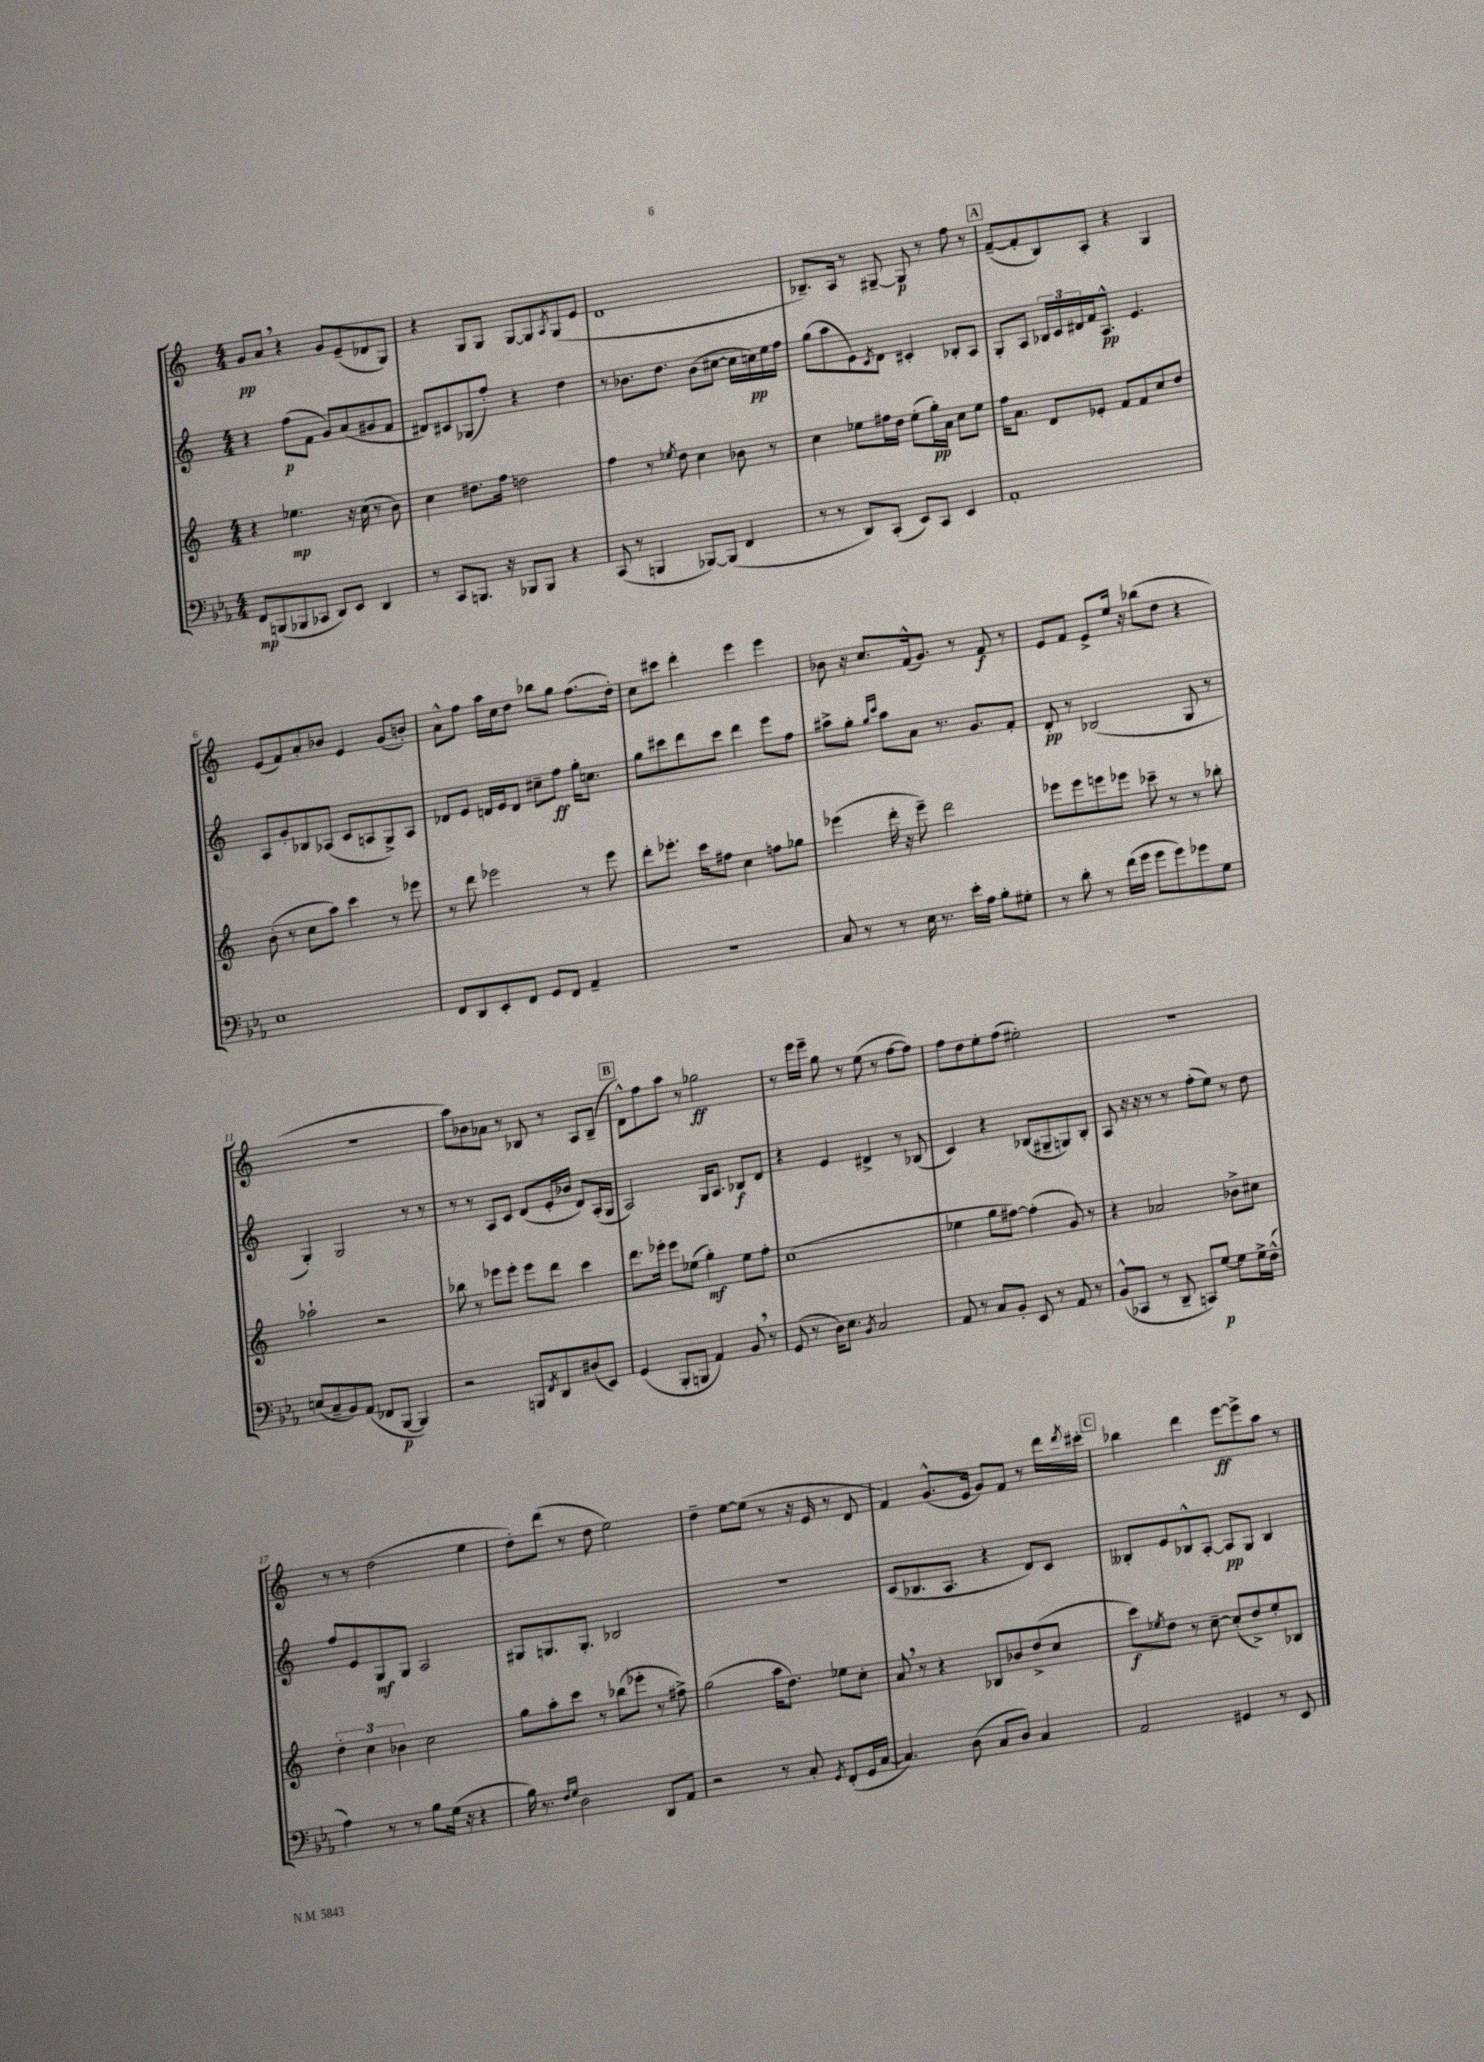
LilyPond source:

<<
\new StaffGroup <<
\new Staff = "s0" {
    \clef treble \key c \major \numericTimeSignature \time 4/4
    g'8\pp a'8 \breathe r4 g'8 e'8--( des'8 g8) |
    r4 g8 g8 g8~ g8 \acciaccatura { a8 } g8( e'8 |
    d'1 |
    bes8.--) a16 r8 gis8~-- gis8\p r8 f''8 r8 |
    \mark \markup { \box "A" } f'8~--( f'8-. b8) a8-. r4 g4 |
    e'8( f'8) a'8-. bes'8 e'4 g'8( b'8-.) |
    a'8-^ f''8 a''16 c''16 d''8 bes''8 g''8 f''8.( d''16-.) |
    c''8 cis'''8 d'''4-. e'''4 e'''4 |
    bes'8 r16 c''8. f'16-^( g'8.) r8 f'8\f r8 |
    e'8 f'8 e'8-> e''16 r16 bes''8( d''8 r4 |
    r1 |
    a''8) bes'8 aes'8 r8 bes8 r8 a8 bes8--( |
    \mark \markup { \box "B" } d'8-^) f''8 a''8 r8 ges''2\ff |
    r8 e'''16 e'''16-- g''8 r8 e''8( r8 f''8~ f''8) |
    f''8 d''8 e''8-. f''8( eis''2-.) |
    R1 |
    r8 r8 d''2( e''4 |
    d''8-.) d'''8( r8 d''8 e''2) |
    d''4-- e''8~ e''8( r8 r16 e'16 r8 d'8 |
    f'4) g'8.-^( e'16 g'8) f'8 r8 d'''16 \acciaccatura { d'''8 } cis'''16-. |
    \mark \markup { \box "C" } bes''4 d'''4 e'''8~\ff e'''8-> a''8 r8 \bar "|." |
}
\new Staff = "s1" {
    \clef treble \key c \major \numericTimeSignature \time 4/4
    r4 f''8\p( f'8 g'8) a'8( gis'8 f'8 |
    dis'8) cis'8 ges8( f''8-.) r4 d''4 |
    r8 bes'8. d''8. bes'8( cis''8~ cis''16 c''16\pp) e''16 f''16 |
    g''8( a''8 e'8) \acciaccatura { c'8 } d'8 cis'4-. bes8-. a8 |
    \mark \markup { \box "A" } g8-. a8 \tuplet 3/2 { bes16 c'16 dis'16 } f'16 a8.-^\pp e'4. |
    a8 g'8-. bes8 aes8( c'8 a8 g8->) a8 |
    des'8 e'8 d'16 e'16 d'8 cis''8-- f''8\ff g''16-. c''8. |
    g''8 cis'''8 d'''8 cis'''8 d'''4 e'''8 f''8 |
    ais''8-> g''8-. \grace { g''16 c'''16 } ais''8 a'8 r8. g'8. f'8-. |
    d'8-.\pp r8 bes2( g8 r8 |
    g4-.) g2 r8 r8 |
    r8 r8 a8 c'8 d'8( e'16-. bes'16 d'8) a16-.( g16 |
    \mark \markup { \box "B" } a2) g16 a8. bes8\f d'8 |
    r4 e'4 dis'4-> r8 bes8( |
    c'4) r4 bes8( gis8-- g8) bes8-. |
    a8 r16 r16 r8 r8 f''8-.( e''8) r8 d''8 |
    f''8 e'8 g8\mf g8 a2 |
    gis8 g8. g8.-. bes2 |
    R1 |
    c'8( bes8. a8. r4 d'8) c'8 |
    \mark \markup { \box "C" } beses8-. e'8 bes8-^ a8~-. a8\pp g8 bes4 \bar "|." |
}
\new Staff = "s2" {
    \clef treble \key c \major \numericTimeSignature \time 4/4
    r4 ees''4.\mp r16 c''16( r8 b'8) |
    c''4 dis''8. f''16 d''2 |
    f''4 r8 \acciaccatura { ees''8 } d''8 c''4 bes'8 r8 |
    c''4 ees''8 fis''16 d''16 ees''8-.( g''16-.\pp) a'16 c''8 ees''8 |
    \mark \markup { \box "A" } f''16 a'8. d'8 ees'8-. f'8 f'8 c''8 d''8 |
    b'8-.( r8 c''8 a''8) c'''4 r8 ees'''8 |
    r8 d'''8 ees'''2 r8 ees'''8 |
    d'''8-. ees'''8.-. c'''16 fis''8 c''4 f''8 ges''8 |
    ees'''4( d'''16-. r16 ees'''8--) d'''2 |
    ees'''8 ees'''8 e'''8 ees'''8 ces'''8-- r8 r8 bes''8-. |
    aes''2-! r2 |
    bes''8 r8 ees'''8 ees'''8-. ees'''8 d'''8 c'''4 |
    \mark \markup { \box "B" } d'''8. ees'''16-. ees'''8 ees''8( g''4-.\mf) ees''8 f''8-. |
    c''1( |
    ees''4 g''8 fis''8~) fis''4-.( g'8) r8 |
    r4 aes'2 bes'8-> cis''8 |
    \tuplet 3/2 { d''4-. c''4 bes'4 } c''2 |
    g''8 a''8-. c'''8 r8 bes''8( ees'''8-. r8 fis''8->) |
    g''2( a''16 d''8.) ees''8 c''8-. |
    a'8 \breathe r8 r4 bes8 bes'8 d''8->( c''8 |
    \mark \markup { \box "C" } c'''8\f) \acciaccatura { ees''8 } d''8 r8 c''8~-- c''8-.( d''8->) ees''8-. bes8 \bar "|." |
}
\new Staff = "s3" {
    \clef bass \key ees \major \numericTimeSignature \time 4/4
    f,8\mp b,,8( bes,,8 ces,8 d,8) ees,8 d,4 |
    r8 c,8 b,,8. r16 bes,,8 bes,,8 r4 |
    c,8( r8 b,,4 bes,,8~) bes,,8( f,4 |
    r8 r8 d,8) c,8-.( ees,8) c,8 ees,4 |
    \mark \markup { \box "A" } aes,1-. |
    ees1 |
    f,8 d,8 ees,8-. f,8 g,8 f,8 aes,4-- |
    R1 |
    c8 r8 r8 ees16 r8. ees'16-. aes16 bes8-. gis8-. |
    r8 d'8-. r8 f'16( g'16 g'8 g'8) ges'8 g8 |
    e8( c8-- bes,8) aes,8( fes,8 bes,,8~\p bes,,4) |
    r2 b,,8 \acciaccatura { f,8 } d,8 dis8( ees,8) |
    \mark \markup { \box "B" } g,4( bes,,8-. b,,8 aes,4) bes,8 \breathe r8 |
    g,8( r8 d16) ees8. \acciaccatura { bes,8 } c2 |
    aes,8 r8 c8 bes,8-. ees,8 r8 aes,8 r8 |
    bes,8-^( ces,8 r8 d,8-- c,8) g8~\p g8 g16-> f16-^( |
    aes4) r8 r8 bes8 g16( r16 r4 |
    bes16) r8. \grace { f16 g16 } d2 d,8 aes,8 |
    r2 r8 c8-. \acciaccatura { g,8 } f,8-.( g,16 c16~ |
    c4.) d8( c8 d8) c4 |
    \mark \markup { \box "C" } aes,2 gis,4 r8 ees,8 \bar "|." |
}
>>
>>
